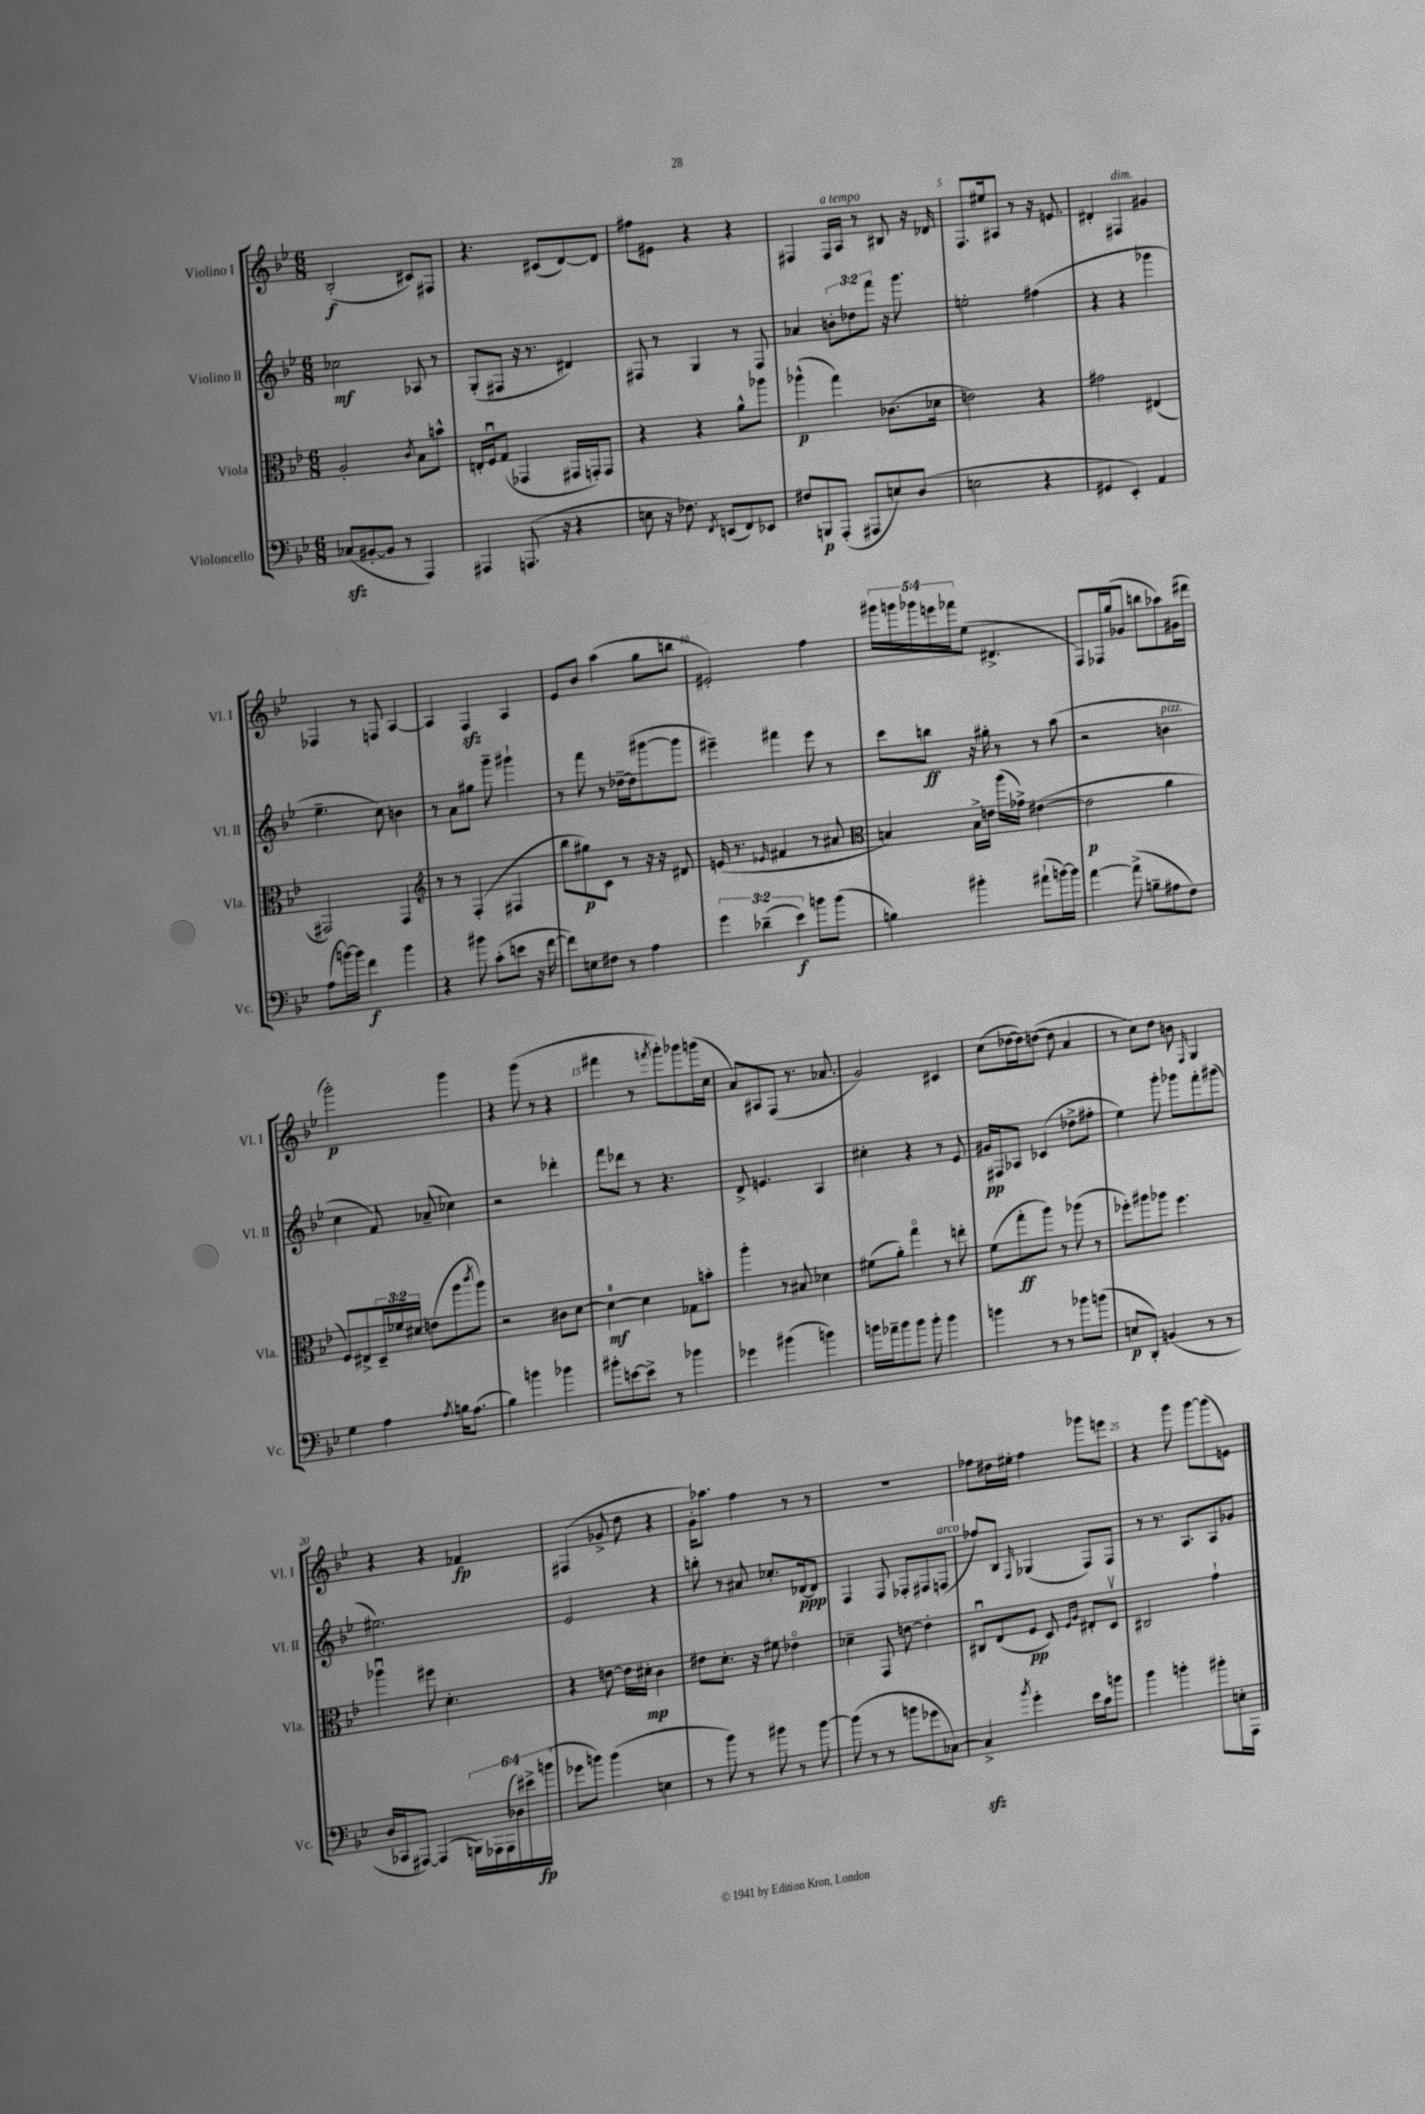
<<
\new StaffGroup <<
\new Staff = "s0" \with { instrumentName = "Violino I" shortInstrumentName = "Vl. I" } {
    \clef treble \key bes \major \numericTimeSignature \time 6/8 \override Staff.TupletNumber.text = #tuplet-number::calc-fraction-text
    bes2-.\f( cis'8) fis8 |
    r4. cis'8( d'8~) d'8 |
    fis''8 eis'8 r4 r4 |
    fis4 fis16^\markup { \italic "a tempo" } a16 r8 bis8 r16 des'16 |
    f8. eis''16 ais8 r8 r16 e'8. |
    dis'4-. fis4^\markup { \italic "dim." } gis'4 |
    fes4 r8 f8 a4~ |
    a4 f4\sfz a4 |
    ees'8 bes'8 a''4( g''8 b''8 |
    eis'2-.) f''4 |
    \tuplet 5/4 { gis'''16 g'''16 ges'''16 e'''16 fes'''16 } ees''8( dis'4.-> |
    f8) fes16 g''16( ges'8 b''8 aes''8) gis'16( dis'''16 |
    g'''2-.\p) g'''4 |
    r4 g'''8( r8 r4 |
    fis'''4 r8 \acciaccatura { f'''8 } g'''8-.) ges'''8 g'''16( c''16 |
    a'8) ais8 f8( r8. aes'8. |
    g'2) cis'4 |
    c''8( des''16~ des''16) d''8~( d''8 a'4 |
    r8 c''8) d''8 b'8 \grace { f16 } g4 |
    r4 r4 fes'4\fp |
    fis4( ges'8-> d''8 r4 |
    g'16-.) aes''8. f''4 r8 r8 |
    R2. |
    fes''8 dis''16 eis''16-. fes''4 ges'''8 e'''8 |
    r4 g'''8 g'''8~ g'''8( e'8) \bar "|." |
}
\new Staff = "s1" \with { instrumentName = "Violino II" shortInstrumentName = "Vl. II" } {
    \clef treble \key bes \major \numericTimeSignature \time 6/8 \override Staff.TupletNumber.text = #tuplet-number::calc-fraction-text
    ces''2\mf aes8 r8 |
    g8-.( fis8 r16 r8. dis'4) |
    fis8 r8 g4 r8 fis8 |
    aes'4 \tuplet 3/2 { b'8-. des''8 f'''8 } r16 g'''8. |
    e''2-. fis''4( |
    r4 r4 ges'''4 |
    ees''4.-- c''8) b'4 |
    r8 a'8 gis''8 g'''8-- gis'''4-! |
    r8 f'''8 r8 des''16~-- des''16( gis'''8~ gis'''8 |
    eis'''4--) fis'''4 eis'''8 r8 |
    c'''8 b''8\ff r16 gis''16-. r8 r8 a''8( |
    r2 b'4^\markup { \italic "pizz." } |
    c''4 f'8) aes'8--( ces''4) |
    r2 des'''4-. |
    f'''8 des'''8 r8 r4. |
    d'8-> e'4. a4 |
    cis''4-. r4 r8 ees'8 |
    gis'16\pp fis16 aes8 ces'4( des''8-> fis''8-. |
    ees''4) g'''8-. ges'''8 f'''8-. gis'''8( |
    eis''2.) |
    ees'2 r4 |
    b''8-. r8 ais'8 ces''8.-. des'16~\ppp des'8 |
    f4 f8 fes8-. fis8 f8^\markup { \italic "arco" }( |
    fes''8) bes8 \grace { f16 } ges4( f8) f8 |
    r8 r8. a8. a8 ges'8 \bar "|." |
}
\new Staff = "s2" \with { instrumentName = "Viola" shortInstrumentName = "Vla." } {
    \clef alto \key bes \major \numericTimeSignature \time 6/8 \override Staff.TupletNumber.text = #tuplet-number::calc-fraction-text
    a2-. \acciaccatura { c'8 } bes8 b'8-^ |
    e16-. f16\downbow g8( ges,4 gis,16 g,16-.) g,8 |
    r4 r4 a'8-^ aes''8 |
    aes''4-^\p( g''4) ces'8.( des'16 |
    e'2) r4 |
    gis'2 eis4( |
    gis,2) gis,4 |
    \clef treble r8 r8 f4-.( fis4 |
    bes''8 gis''8\p) c'8 r8 r16 r16 dis'8 |
    e'16( r8. \grace { ees'16 } fis'4 r8 ais'8 |
    \clef alto b4) b16-> e'16 a''16( ges'16->) eis'4~( |
    eis'2\p a'4 |
    f8) eis8-> \tuplet 3/2 { d16-- fes'16 dis'16 } e'8( a''8 \acciaccatura { c'''8 } a''8) |
    r2 cis'8 d'8~ |
    d'4-0~\mf d'4 ges8 b'8-. |
    a''4-. r8 bis8 des'4 |
    fis'8( a'8-.) g''4\flageolet r8 e''8-. |
    f'8( g''8-.\ff a''8) r8 aes''8( r8 |
    fes''8-.) ais''8 aes''8 fes''4. |
    aes''4\downbow fis''8 d'4.-. |
    r4 e'8~ e'16 dis'16-.\mp c'4 |
    eis'8 d'8.-. r16 fis'8 ees'4\flageolet |
    des'4-- g,8 e'8~ e'4-. |
    cis8\downbow ees8( f8\pp d8) \grace { f16 a16 } eis8-. d8\upbow |
    cis2 g'4-! \bar "|." |
}
\new Staff = "s3" \with { instrumentName = "Violoncello" shortInstrumentName = "Vc." } {
    \clef bass \key bes \major \numericTimeSignature \time 6/8 \override Staff.TupletNumber.text = #tuplet-number::calc-fraction-text
    ces8\sfz( bis,8~-. bis,8 r8 a,,4) |
    ais,,4 a,,8.( r16 r4 |
    e8 r16 fes8.) \acciaccatura { f,8 } e,8( f,8) ees,8 |
    fis8 b,,8\p a,,8-.( ais,,8 e8) d8( |
    e2 r4 |
    gis,4 ees,4-.) a,4 |
    a8( b'16~) b'16 f'4\f b'4 |
    r4 bis'8 c'8-.( e'8 r16 f'16~ |
    f'8) e8 fis8 r8 a4 |
    \tuplet 3/2 { g'4 des'4--( ees'4\f) } b'8 b'8( |
    b4) bis'4-. ais'8-!( b'16~) b'16 |
    a'4~ a'8->( b8-- ais8 f8) |
    g4 a4 \acciaccatura { a8 } b16 a8.( |
    bes4) b'4 bes'4 |
    bis'8-. e'8~ e'8-> r8 bes'4 |
    ges'4 bis'4( b'4) |
    b'16 aes'16-- b'8 b'8 b'8-. b'4 |
    b'4 r8 r8 bes'8 b'8( |
    e8\p d,8-.) b,4( r8 r8 |
    d16 ces,16 ais,,8~) ais,,4( \tuplet 6/4 { b,,16) aes,,16 aes,,16( des16) eis'16-> b'16\fp( } |
    ges'8 b'8) b'4( e4 |
    r8 bes'8) r8 bis'8 r8 bis'8~ |
    bis'8( r8 r8 b'8 ges'8 ces8~) |
    ces4->\sfz \acciaccatura { bes'8 } g'4-. ees'16 c'16 b'8 |
    bes'4 b'4-. bis'8-. e16-. a,,16 \bar "|." |
}
>>
>>
\layout { \context { \Score \override BarNumber.break-visibility = ##(#f #t #t) barNumberVisibility = #(every-nth-bar-number-visible 5) } }
